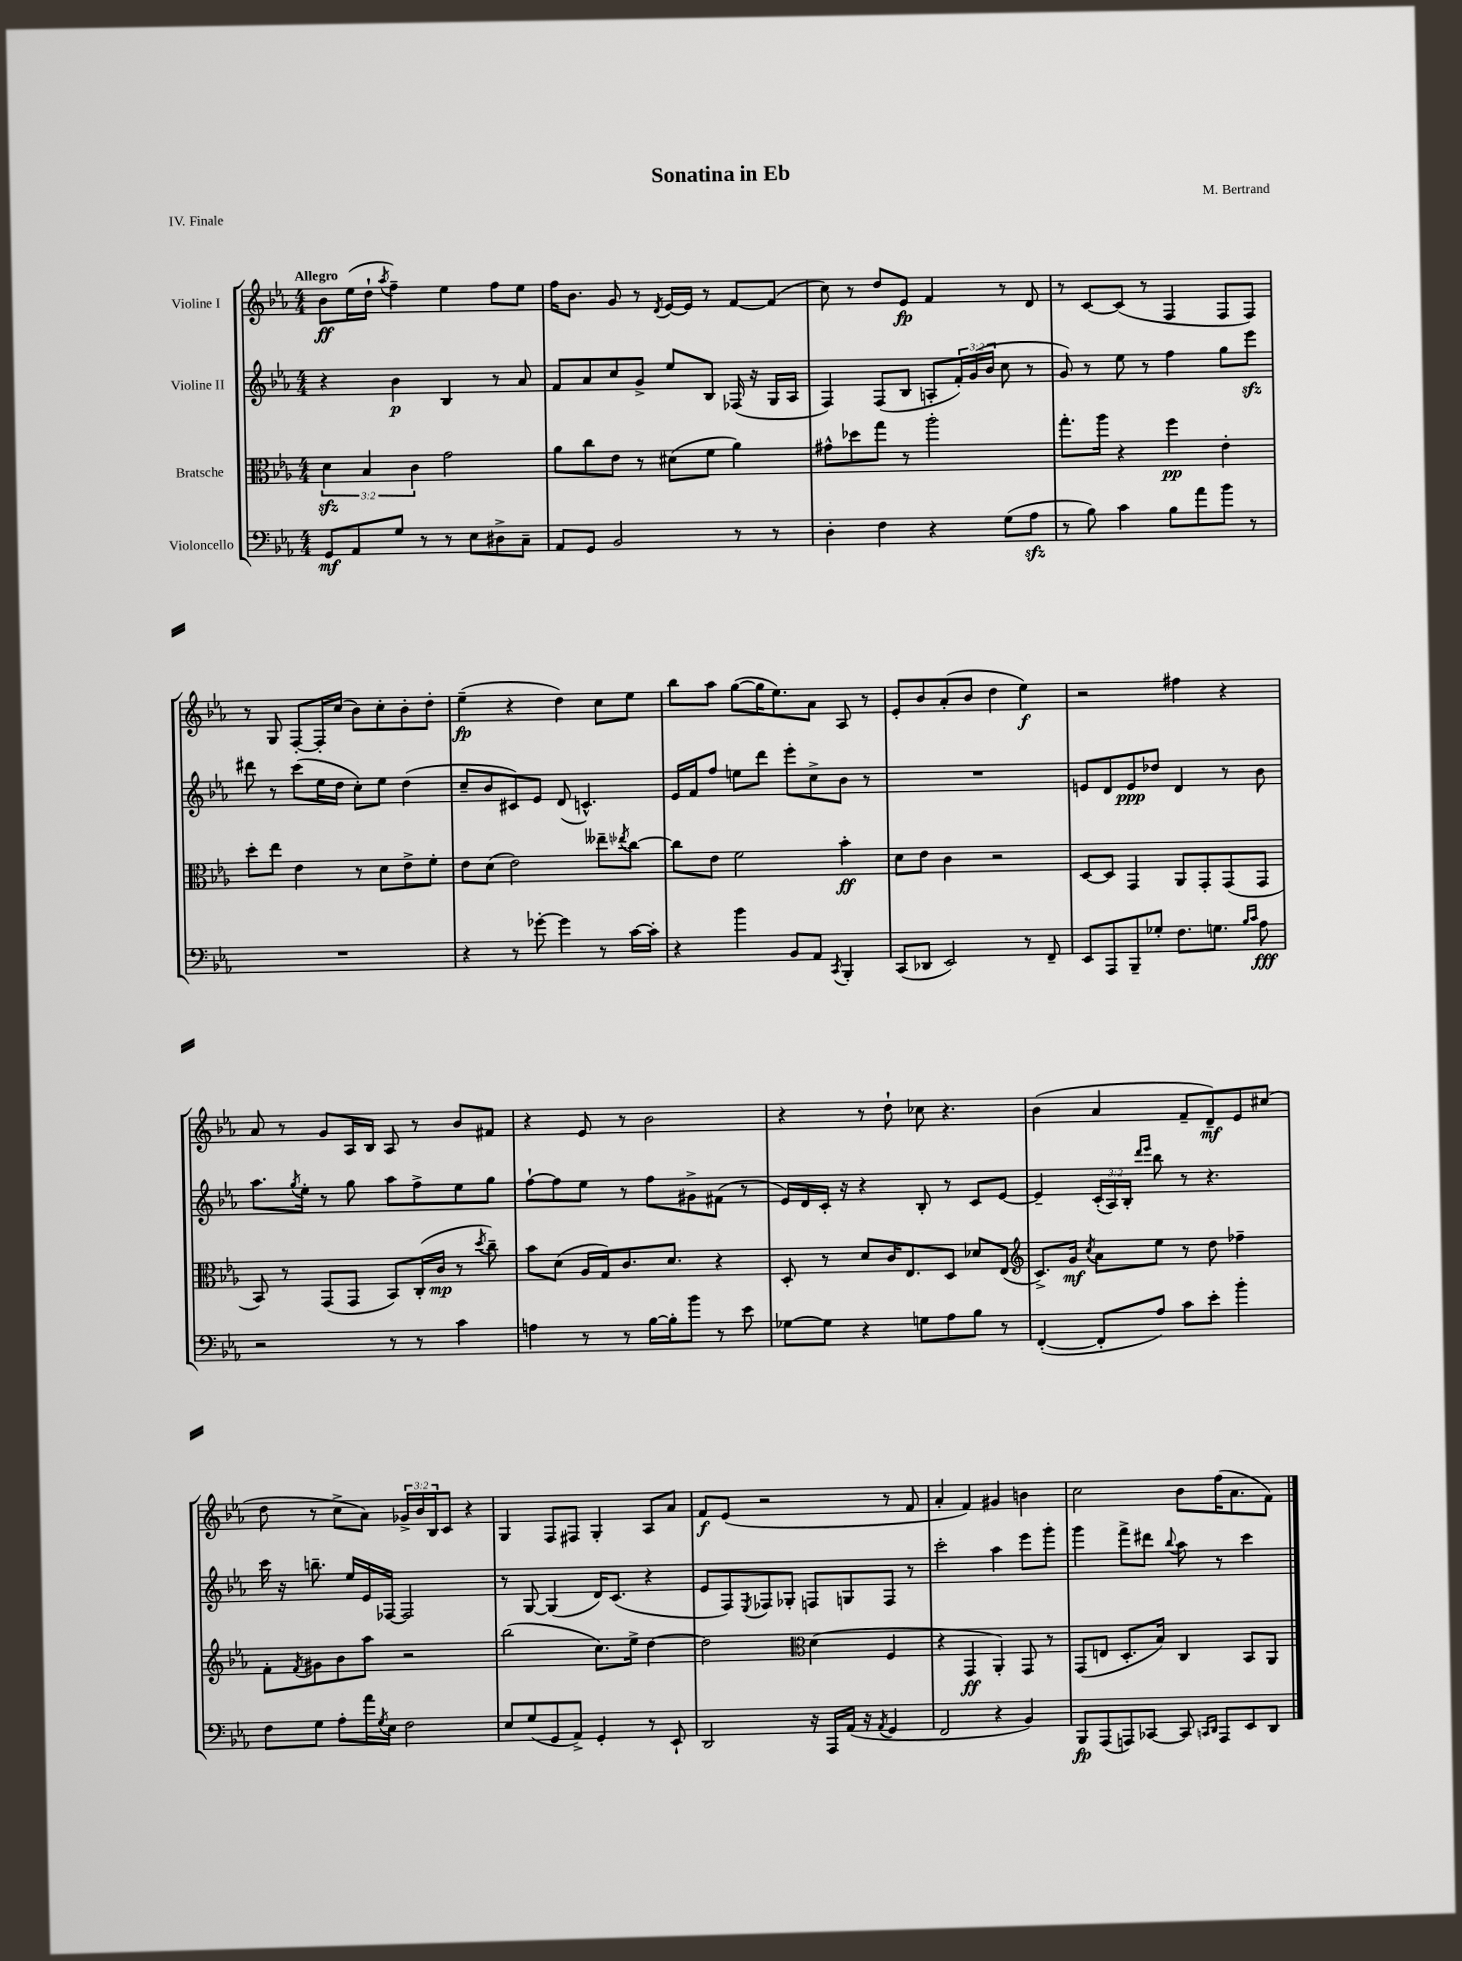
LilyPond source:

\header { title = "Sonatina in Eb" composer = "M. Bertrand" piece = "IV. Finale" }
<<
\new StaffGroup <<
\new Staff = "s0" \with { instrumentName = "Violine I" } {
    \clef treble \key ees \major \numericTimeSignature \time 4/4 \override Staff.TupletNumber.text = #tuplet-number::calc-fraction-text \tempo "Allegro"
    bes'8\ff ees''16( d''16-! \acciaccatura { aes''8 } f''4--) ees''4 f''8 ees''8 |
    f''16 bes'8. g'8 r8 \acciaccatura { d'8 } ees'16~ ees'16 r8 f'8~ f'8( |
    c''8) r8 d''8 ees'8\fp f'4 r8 d'8 |
    r8 c'8~ c'8( r8 f4 f8 f8) |
    r8 g8 f8~-. f16-. c''16( bes'8) c''8-. bes'8-. d''8-. |
    ees''4--\fp( r4 d''4) c''8 ees''8 |
    bes''8 aes''8 g''8~( g''16 ees''8.) aes'8 aes8 r8 |
    ees'8-. bes'8 aes'8-.( bes'8 d''4 ees''4\f) |
    r2 fis''4 r4 |
    aes'8 r8 g'8 aes16 bes16 aes8 r8 bes'8 fis'8 |
    r4 ees'8 r8 bes'2 |
    r4 r8 d''8-! ces''8 r4. |
    bes'4( aes'4 f'8-- d'8--\mf) ees'8 cis''8( |
    d''8 r8 c''8-> aes'8) \tuplet 3/2 { ges'16-> bes'16 bes16 } c'8 r4 |
    g4 f8 fis8 g4-. aes8 aes'8 |
    f'8\f ees'8( r2 r8 f'8 |
    aes'4-. f'4) gis'4 b'4 |
    c''2 bes'8 f''16( aes'8. f'8) \bar "|." |
}
\new Staff = "s1" \with { instrumentName = "Violine II" } {
    \clef treble \key ees \major \numericTimeSignature \time 4/4 \override Staff.TupletNumber.text = #tuplet-number::calc-fraction-text
    r4 bes'4\p bes4 r8 aes'8 |
    f'8 aes'8 c''8 g'8-> ees''8 bes8 fes16( r16 g16 aes16 |
    f4) f8( bes8 a8-. \tuplet 3/2 { f'16-.) g'16( bes'16 } c''8 r8 |
    g'8) r8 ees''8 r8 f''4 g''8 ees'''8\sfz |
    dis'''8 r8 c'''8( ees''16 d''16 c''8-.) ees''8 d''4( |
    c''8-- bes'8 cis'8) ees'8 d'8( c'4.-^) |
    ees'16 f'16 f''8 e''8 d'''8 ees'''8-. c''8-> bes'8 r8 |
    R1 |
    e'8 d'8 e'8\ppp des''8 d'4 r8 bes'8 |
    aes''8. \acciaccatura { g''8 } ees''16-. r8 g''8 aes''8 f''8-> ees''8 g''8 |
    f''8~-! f''8 ees''8 r8 f''8 gis'8-> fis'8( r8 |
    ees'16) d'16 c'16-. r16 r4 bes8-. r8 c'8 ees'8~ |
    ees'4-- \tuplet 3/2 { c'16-.( aes16) bes16-. } \grace { d'''16 ees'''16 } bes''8 r8 r4. |
    c'''16 r16 b''8.-- ees''16 ees'16 fes16~ fes2 |
    r8 g8~ g4( d'16) c'8.( r4 |
    ees'8 f8) \acciaccatura { ees8 } fes8 ges8-. f8 g8 f8 r8 |
    c'''2-. aes''4 ees'''8 g'''8-. |
    g'''4 f'''8-> dis'''8 \appoggiatura { bes''8 } aes''8 r8 c'''4 \bar "|." |
}
\new Staff = "s2" \with { instrumentName = "Bratsche" } {
    \clef alto \key ees \major \numericTimeSignature \time 4/4 \override Staff.TupletNumber.text = #tuplet-number::calc-fraction-text
    \tuplet 3/2 { d'4\sfz bes4 c'4 } g'2 |
    aes'8 c''8 ees'8 r8 dis'8( f'8 aes'4) |
    gis'8-^ des''8 g''8 r8 aes''2-. |
    g''8.-. aes''16 r4 f''4\pp ees'4-. |
    d''8-. ees''8 ees'4 r8 d'8 ees'8-> f'8-. |
    ees'8 d'8( ees'2) eeses''8-- \acciaccatura { ees''8 } c''8~ |
    c''8 ees'8 f'2 bes'4-.\ff |
    d'8 ees'8 c'4 r2 |
    d8~ d8 g,4 aes,8 g,8-. g,8( g,8 |
    bes,8) r8 g,8( g,8 bes,8) c16-.( c'16\mp r8 \acciaccatura { d''8 } c''8--) |
    bes'8 d'8( aes16 g16) c'8. d'8. r4 |
    d8-. r8 d'8 c'16 ees8. d8 des'8 ees8( |
    \clef treble c'8.->) g'16\mf \acciaccatura { c''8 } aes'8 ees''8 r8 d''8 fes''4-- |
    f'8-. \acciaccatura { f'8 } gis'8 bes'8 aes''8 r2 |
    bes''2( c''8.) ees''16-> d''4~ |
    d''2 \clef alto d'4( f4 |
    r4 g,4\ff aes,4-.) g,8 r8 |
    g,8( e8 d8.-. bes16) c4 bes,8 aes,8 \bar "|." |
}
\new Staff = "s3" \with { instrumentName = "Violoncello" } {
    \clef bass \key ees \major \numericTimeSignature \time 4/4
    g,8\mf aes,8 g8 r8 r8 ees8 dis8-> c8-- |
    aes,8 g,8 bes,2 r8 r8 |
    d4-. f4 r4 g8( aes8\sfz |
    r8 bes8) c'4 bes8 aes'8 bes'8 r8 |
    R1 |
    r4 r8 ges'8~-. ges'4 r8 c'16~ c'16-. |
    r4 bes'4 bes,8 aes,8 \acciaccatura { c,8 } bes,,4-. |
    c,8( des,8 ees,2) r8 f,8-- |
    ees,8 aes,,8 bes,,8-- ges8-. f8. g8. \grace { bes16 c'16 } aes8\fff |
    r2 r8 r8 c'4 |
    a4 r8 r8 bes16~ bes16-. bes'8 r8 ees'8 |
    ges8~ ges8 r4 g8 aes8 bes8 r8 |
    f,4~-.( f,8-. aes8) c'8 ees'8-. bes'4-. |
    f8 g8 aes8-. aes'16 \acciaccatura { g8 } ees16 f2 |
    ees8 g8( g,8 aes,8->) g,4-. r8 ees,8-! |
    d,2 r16 aes,,16 aes,16( r16 \acciaccatura { aes,8 } g,4 |
    f,2 r4 bes,4) |
    bes,,8\fp aes,,8( a,,8) ces,8~ ces,8 \grace { c,16 d,16 } a,,8 ees,8 d,8 \bar "|." |
}
>>
>>
\layout { \context { \Score \remove "Bar_number_engraver" } }
